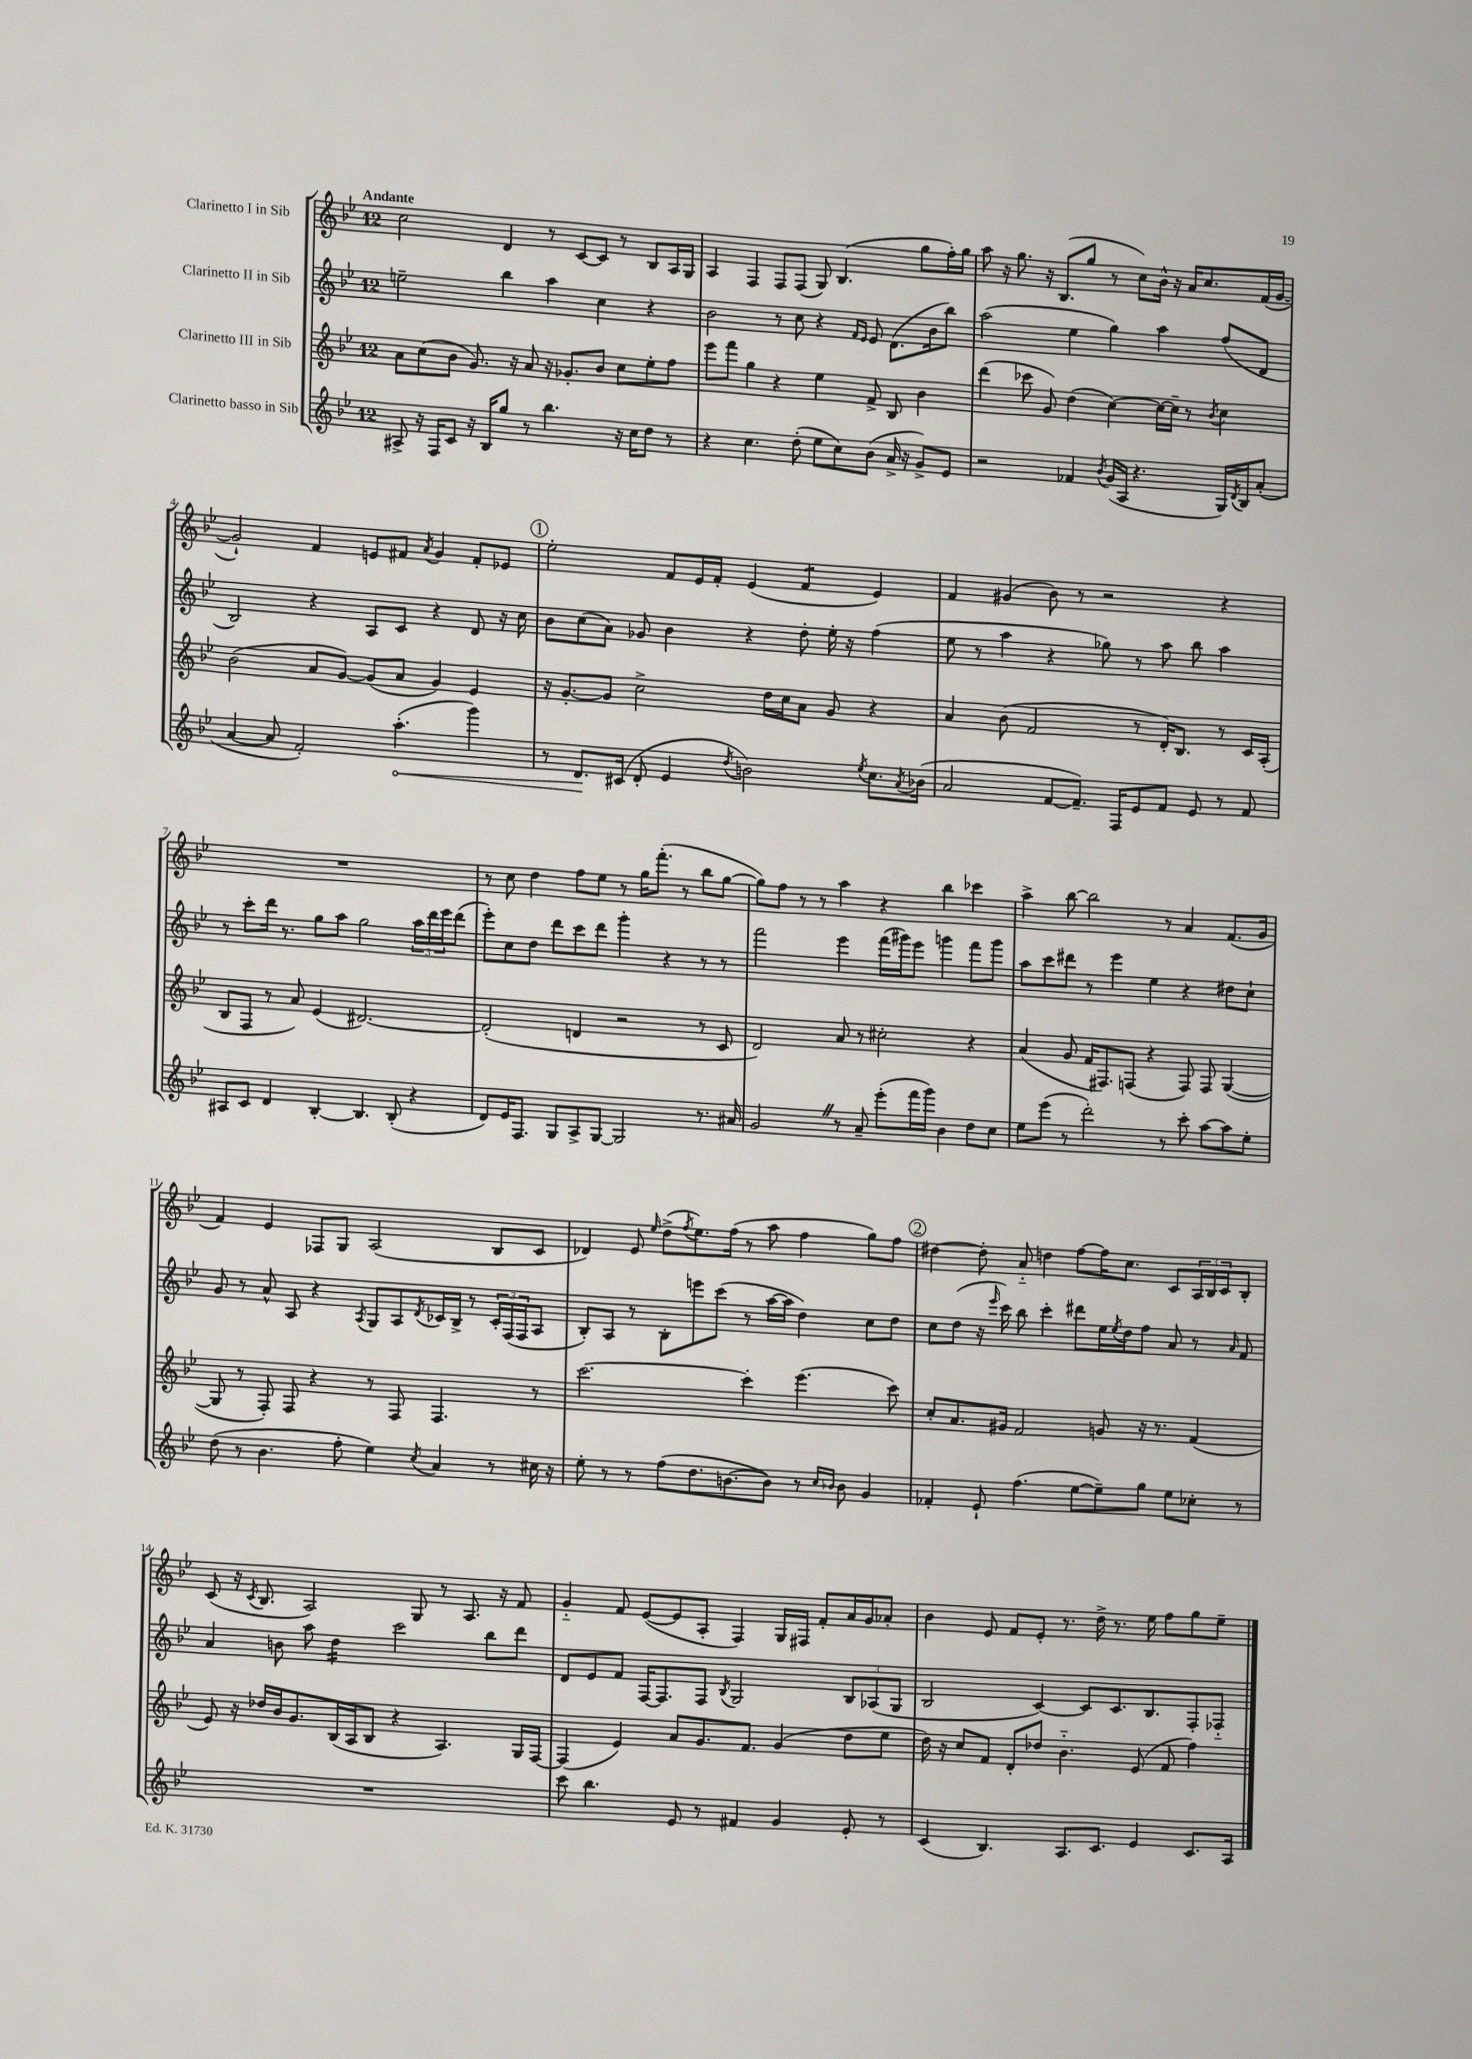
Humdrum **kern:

**kern	**kern	**kern	**kern
*staff4	*staff3	*staff2	*staff1
*clefG2	*clefG2	*clefG2	*clefG2
*k[b-e-]	*k[b-e-]	*k[b-e-]	*k[b-e-]
*M12/8	*M12/8	*M12/8	*M12/8
8A#^	8a	2ee~	2cc
16r	(8cc	.	.
16F	.	.	.
8c	8b-	.	.
16r	8.g)	.	.
16B-	.	.	.
8gg	.	4bb-	4d
.	16r	.	.
8r	8a	.	.
4.bb-	16r	4aa	8r
.	8.g-'	.	.
.	.	.	[8c
.	8b-	4cc	8c]
16r	8cc	.	8r
16cc	.	.	.
8dd	8ee-'	4r	8B-
8r	8ff	.	16A
.	.	.	16G
=	=	=	=
4r	8eee-	2b-	4A
.	8fff	.	.
4.cc	4gg	.	4F
.	4r	8r	8F
(8dd'	.	8cc	(8F
8ee-	4ee-	4r	8G)
8cc)	.	.	(4.B-
.	.	16qqf	.
.	.	16qqe-	.
(8b-	8f^	8e-	.
16a^	8B-	(8.d	.
16r	.	.	.
8g^)	4b-	.	8gg
.	.	16b-	.
8e-	.	8bb-)	16ff')
.	.	.	16gg
=	=	=	=
2r	(4ddd	(2aa	8aa
.	.	.	16r
.	.	.	8.gg
.	8ccc-	.	.
.	8g)	.	16r
.	.	.	(8.B-
4f-	(4dd	4ee-	.
.	.	.	8gg
8qb-	.	.	.
(16g	[4cc)	4gg)	8r
16A	.	.	.
4.r	.	.	8cc)
.	16cc_	4aa	16b-^^
.	16cc~]	.	16r
.	8r	.	16a
.	.	.	8.cc
.	8qb-	.	.
16G)	4cc	(8ff	.
8qd	.	.	.
16B-	.	.	.
(8a'	.	8d	(16f
.	.	.	[16g
=	=	=	=
[4a	(2b-	2B-)	2g`])
8a]	.	.	.
2f')	.	.	.
.	8a	4r	4f
.	[8g)	.	.
.	(8g]	8A	8e
(4.aa'	8a	8c	8f#
.	.	.	8qa
.	4g)	4r	4g
4ggg)	4e-	8d	8f#'
.	.	16r	8e-
.	.	16cc	.
=	=	=	=
8r	16r	8b-	2ee-'
.	[8.g'	.	.
8.d	.	(8cc	.
.	8g]	8a)	.
(16c#	.	.	.
8d'	2cc^	8g-	.
4e-	.	4b-	8f
.	.	.	16e-
.	.	.	16f'
8qdd	.	.	.
2b)	.	4r	(4e-
.	16dd	.	.
.	16cc	.	.
.	8a	8dd'	4f
.	8g	16ee-'	.
.	.	16r	.
8qee-	.	.	.
8.cc	4r	(4ff	4e-)
8qa	.	.	.
(16b-	.	.	.
=	=	=	=
2a	4a	8ee-	4f
.	.	8r	.
.	(8b-	4aa	(4g#
.	2f	.	.
[8f	.	4r	8b-)
8.f~])	.	.	8r
.	.	8gg-)	2r
16F	.	.	.
8e-	8r	8r	.
8f	16d')	8aa	.
.	8.B-	.	.
8e-	.	8bb-	.
8r	8r	4aa	4r
8f	16c	.	.
.	(16A'	.	.
=	=	=	=
8A#	8B-	8r	1.r
8c	8F	8ccc'	.
4d	8r	16ddd	.
.	.	8.r	.
.	8a)	.	.
[4B-'	(4e-	8gg	.
.	.	8aa	.
4.B-]	[2.d#)	2gg	.
(8B-'	.	.	.
4r	.	24aa	.
.	.	24ddd	.
.	.	24eee-	.
.	.	(8ddd	.
=	=	=	=
8d)	(2d#']	8eee-')	8r
16e-	.	8cc	8cc
8.F	.	.	.
.	.	8dd	4dd
8G	.	8ddd	.
8A^	4d	8ccc	8ff
[8G	.	8ddd	8ee-
2G]	2r	4ggg'	8r
.	.	.	16gg
.	.	.	(8.fff'
.	.	4r	.
.	.	.	8r
8.r	8r	8r	8bb-
.	8c	8r	[8gg
16a#	.	.	.
=	=	=	=
2g	2d)	2fff	8gg])
.	.	.	8ff
.	.	.	8r
.	.	.	8r
8r	8a	4eee-	4aa
8a~	8r	.	.
(8eee-'	2cc#'	(16fff	4r
.	.	16ggg#)	.
16fff	.	8eee-	.
16ggg)	.	.	.
4b-	.	4ggg	4bb-
8dd	4r	8fff	4ccc-
8cc	.	8ggg	.
=	=	=	=
8ee-	(4a	8aa	4aa^
(8eee-	.	8ccc	.
8r	8g	8ddd#	[8bb-
2ddd')	16f	8r	2bb-]
.	8.F#)	.	.
.	.	4eee-	.
.	(8F	.	.
.	4r	4ee-	.
8r	.	.	8r
8ccc'	8F)	4r	4a
[8aa	8F	.	.
8aa]	([4G	8dd#	(8.f
8ee-'	.	8cc`	.
.	.	.	16g
=	=	=	=
(8dd	8G]	8g	4f)
8r	8r	8r	.
4.b-	8F')	8a^^	4e-
.	8F	8A	.
.	4r	4r	8F-
8ff'	.	.	8G
.	.	8qA	.
4ee-)	8r	8G	(2A
.	8F	8A	.
8qcc	.	8qd	.
4a	4.F	16c-	.
.	.	16B-^	.
.	.	8r	.
8r	.	24c-'	8B-
.	.	(24F	.
.	.	24F	.
16cc#	8r	8A	8c
16r	.	.	.
=	=	=	=
8ee-'	[2.ccc	8B-')	4d-)
8r	.	8A	.
8r	.	8r	8e-
.	.	.	16qqee-
(8ff	.	8B-'	(8dd^
.	.	.	8qff
8.dd	.	8eee	8.ee-)
.	.	(8ccc	.
[8.b	.	.	(16ff
.	4ccc']	8r	8r
8b])	.	[16aa	8aa
.	.	16aa]	.
8r	(4.eee-	4dd)	4ff
16qqcc	.	.	.
16qqb-	.	.	.
8b-	.	.	.
4g	.	8cc	8gg)
.	8ccc)	8dd	8ff
=	=	=	=
4f-'	8cc'	8cc	[4dd#
.	8.a	(8dd	.
8e-`	.	16r	8dd#']
.	.	16qqeee-	.
.	16g#	16ccc)	.
(4.ff	2f	8bb-	8a'~
.	.	4ccc'	4dd
[8ee-	.	8ddd#	[8ff
8ee-~])	8g	16ee-	16ff]
.	.	8qee-	.
.	.	16dd	8.cc
8gg	16r	8ff	.
.	8.r	.	.
8ee-	.	8a	8c
8cc-'	(4f	8r	24A
.	.	.	24B-
.	.	.	24c
.	.	16qqa	.
8r	.	8f	8B-'
=	=	=	=
1.r	8e-)	4a	(8c
.	16r	.	16r
.	.	.	8qc
.	16dd-	.	8.B-
.	16b-	8b	.
.	8.g	.	.
.	.	8aa	2A)
.	(16B-	4dd	.
.	16A	.	.
.	8B-	.	.
.	4r	2ccc	.
.	.	.	8G
.	4.A)	.	8r
.	.	.	8.A
.	.	8bb-	.
.	.	.	16r
.	16G	8ddd	8f
.	[16F	.	.
=	=	=	=
8ccc	(4F]	8d	4g'~
4.bb-	.	8e-	.
.	4e-)	8f	8f
.	.	[16F	([8e-
.	.	8.F]	.
8e-	8a	.	8e-]
8r	8.g	8F	8A'
.	.	8qB-	.
4f#	.	2G	4F)
.	8.f	.	.
4g	(4g	.	16G
.	.	.	16F#
.	.	.	8f'
8e-'	8dd	12B-	16a
.	.	.	16g
.	.	(12A-	.
8r	8ee-	.	8a-'
.	.	12G	.
=	=	=	=
(4c	16dd)	2B-	4b-
.	16r	.	.
.	8cc	.	.
4.B-)	8f	.	8e-
.	8d'	.	8f
.	8dd-	[4c)	8e-'
8.A	4.b-'~	.	8.r
.	.	8c]	.
8.c	.	.	16dd^
.	.	8.c	8.r
4e-	(8e-	.	.
.	.	8.B-	16ee-
.	8f	.	8ff
8.c	4ff)	8F'	8gg
.	.	8F-'~	8ee-~
16A	.	.	.
==	==	==	==
*-	*-	*-	*-
